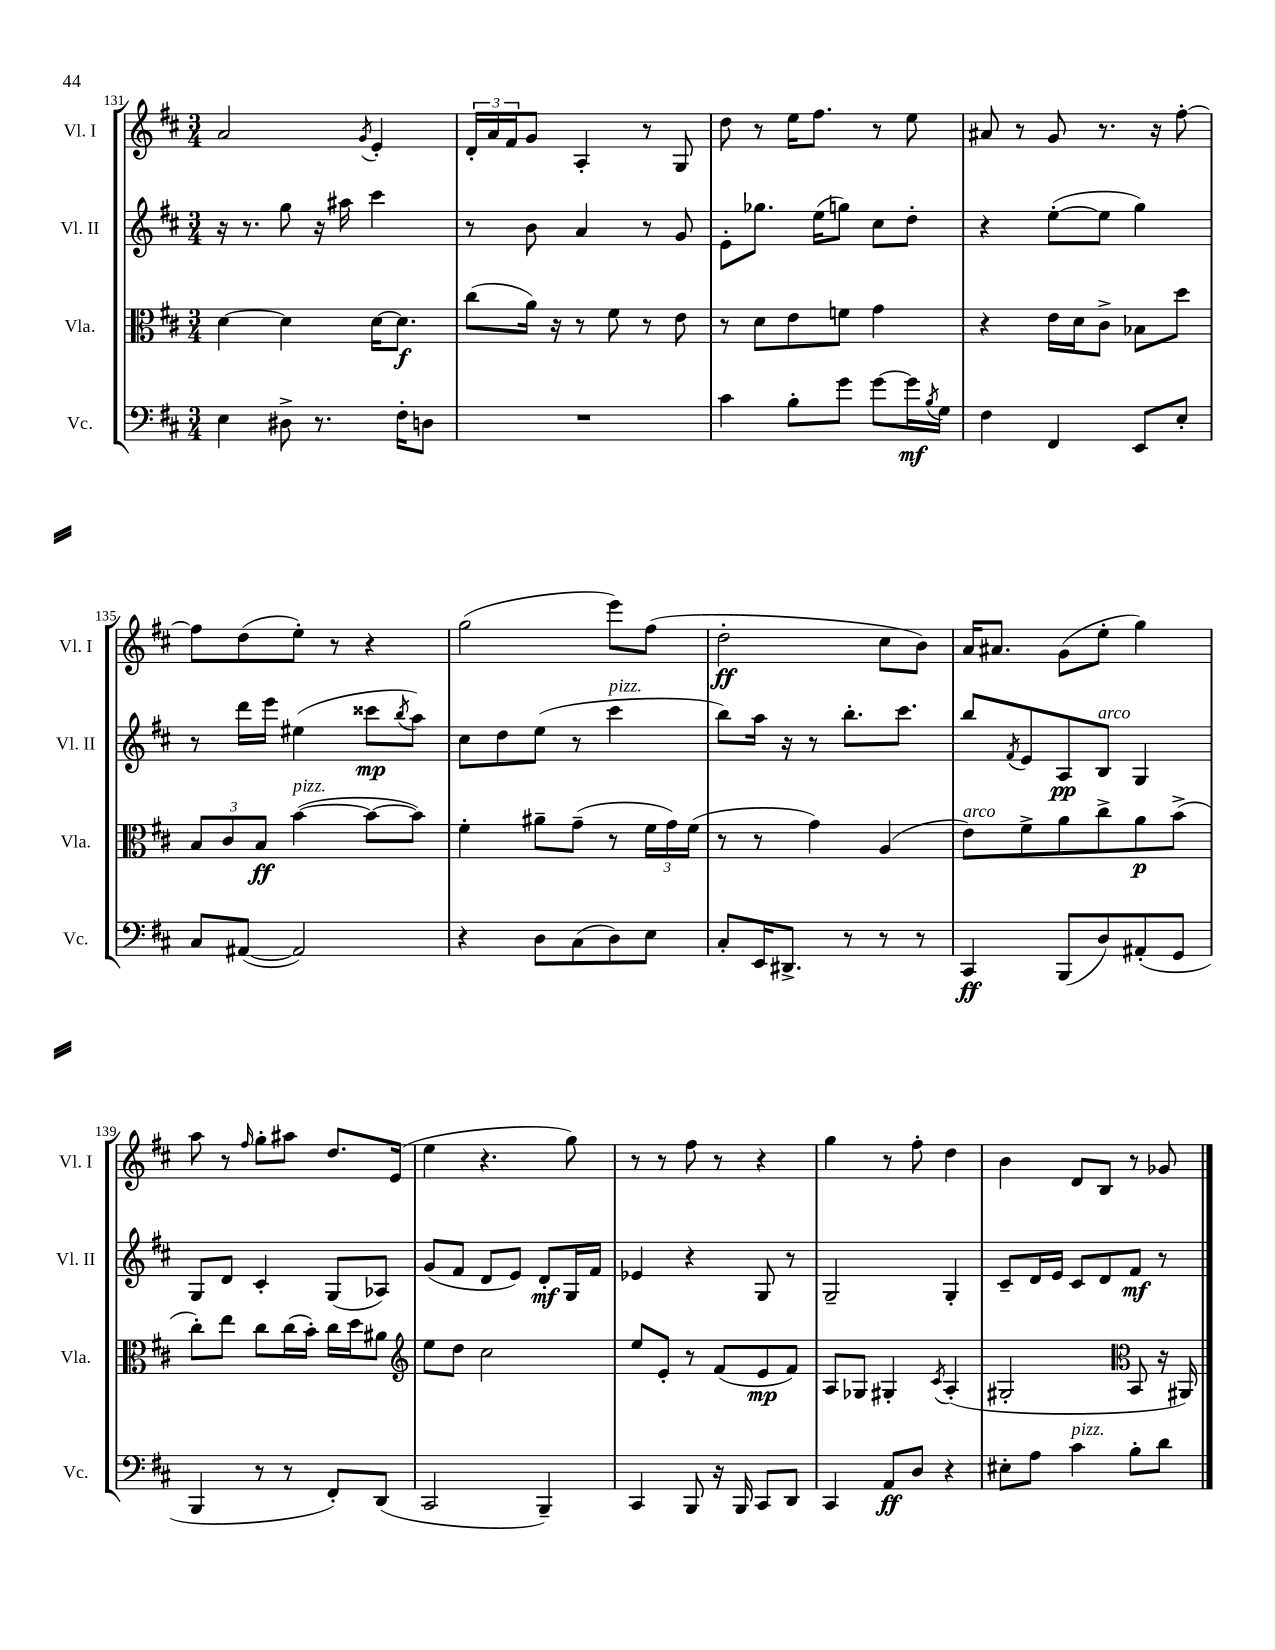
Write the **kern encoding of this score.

**kern	**dynam	**kern	**dynam	**kern	**dynam	**kern	**dynam
*part4	*part4	*part3	*part3	*part2	*part2	*part1	*part1
*staff4	*staff4	*staff3	*staff3	*staff2	*staff2	*staff1	*staff1
*I"Vc.	*	*I"Vla.	*	*I"Vl. II	*	*I"Vl. I	*
*I'Vc.	*	*I'Vla.	*	*I'Vl. II	*	*I'Vl. I	*
*clefF4	*	*clefC3	*	*clefG2	*	*clefG2	*
*k[f#c#]	*	*k[f#c#]	*	*k[f#c#]	*	*k[f#c#]	*
*M3/4	*	*M3/4	*	*M3/4	*	*M3/4	*
=131	=131	=131	=131	=131	=131	=131	=131
4E\	.	[4d\	.	16r	.	2a/	.
.	.	.	.	8.r	.	.	.
8D#X^\	.	4d\]	.	8gg\	.	.	.
8.r	.	.	.	16r	.	.	.
.	.	.	.	16aa#X\	.	.	.
.	.	.	.	.	.	8qg/	.
.	.	[16d\KL	.	4ccc#\	.	4e'/	.
16F#'\KL	.	8.d\J]	f	.	.	.	.
8Dn\J	.	.	.	.	.	.	.
=132	=132	=132	=132	=132	=132	=132	=132
2.r	.	(8cc#\L	.	8r	.	24d'/LL	.
.	.	.	.	.	.	24a/	.
.	.	.	.	.	.	24f#/J	.
.	.	16a\Jk)	.	8b\	.	8g/J	.
.	.	16r	.	.	.	.	.
.	.	8r	.	4a/	.	4A'/	.
.	.	8f#\	.	.	.	.	.
.	.	8r	.	8r	.	8r	.
.	.	8e\	.	8g/	.	8G/	.
=133	=133	=133	=133	=133	=133	=133	=133
4c#\	.	8r	.	8e'\L	.	8dd\	.
.	.	8d\L	.	8.gg-X\J	.	8r	.
8B'\L	.	8e\	.	.	.	16ee\KL	.
.	.	.	.	(16ee\KL	.	8.ff#\J	.
8g\J	.	8fn\J	.	8ggn\J)	.	.	.
[8g\L	.	4g\	.	8cc#\L	.	8r	.
16g\L]	mf	.	.	8dd'\J	.	8ee\	.
8qB/	.	.	.	.	.	.	.
16G\JJ	.	.	.	.	.	.	.
=134	=134	=134	=134	=134	=134	=134	=134
4F#\	.	4r	.	4r	.	8a#X/	.
.	.	.	.	.	.	8r	.
4FF#/	.	16e\LL	.	([8ee'\L	.	8g/	.
.	.	16d\J	.	.	.	.	.
.	.	8c#^\J	.	8ee\J]	.	8.r	.
8EE/L	.	8B-X\L	.	4gg\)	.	.	.
.	.	.	.	.	.	16r	.
8E'/J	.	8dd\J	.	.	.	[8ff#'\	.
!!LO:LB:g=z
=135	=135	=135	=135	=135	=135	=135	=135
8C#/L	.	12B/L	.	8r	.	8ff#\L]	.
.	.	12c#/	.	.	.	.	.
([8AA#X/J	.	.	.	16ddd\LL	.	(8dd\	.
.	.	12B/J	ff	.	.	.	.
.	.	.	.	16eee\JJ	.	.	.
!	!	!LO:TX:a:i:t=pizz.	!	!	!	!	!
2AA#/])	.	([4b\	.	(4ee#X\	.	8ee'\J)	.
.	.	.	.	.	.	8r	.
.	.	8b\L_	.	8ccc##X\L	mp	4r	.
.	.	.	.	8qbb/	.	.	.
.	.	8b\J])	.	8aa\J)	.	.	.
=136	=136	=136	=136	=136	=136	=136	=136
4r	.	4f#'\	.	8cc#\L	.	(2gg\	.
.	.	.	.	8dd\	.	.	.
8D\L	.	8a#X~\L	.	(8ee\J	.	.	.
(8C#\	.	(8g~\J	.	8r	.	.	.
!	!	!	!	!LO:TX:a:i:t=pizz.	!	!	!
8D\)	.	8r	.	4ccc#\	.	8eee\L)	.
8E\J	.	24f#\LL	.	.	.	(8ff#\J	.
.	.	24g\)	.	.	.	.	.
.	.	(24f#\JJ	.	.	.	.	.
=137	=137	=137	=137	=137	=137	=137	=137
8C#'/L	.	8r	.	8bb\L)	.	2dd'\	ff
16EE/K	.	8r	.	16aa\Jk	.	.	.
8.DD#X^/J	.	.	.	16r	.	.	.
.	.	4g\)	.	8r	.	.	.
8r	.	.	.	8.bb'\L	.	.	.
8r	.	(4A/	.	.	.	8cc#\L	.
.	.	.	.	8.ccc#\J	.	.	.
8r	.	.	.	.	.	8b\J)	.
=138	=138	=138	=138	=138	=138	=138	=138
!	!	!LO:TX:a:i:t=arco	!	!	!	!	!
4CC#/	ff	8e\L)	.	8bb/L	.	16a/KL	.
.	.	.	.	.	.	8.a#X/J	.
.	.	.	.	8qf#/	.	.	.
.	.	8f#^\	.	8e/	.	.	.
(8BBB/L	.	8a\	.	8A/	pp	(8g\L	.
!	!	!	!	!LO:TX:a:i:t=arco	!	!	!
8D/)	.	8cc#^\	.	8B/J	.	8ee'\J	.
(8AA#X'/	.	8a\	p	4G/	.	4gg\)	.
8GG/J	.	(8b^\J	.	.	.	.	.
!!LO:LB:g=z
=139	=139	=139	=139	=139	=139	=139	=139
4BBB/	.	8cc#'\L)	.	8G/L	.	8aa\	.
.	.	8ee\J	.	8d/J	.	8r	.
.	.	.	.	.	.	16qqff#/	.
8r	.	8cc#\L	.	4c#'/	.	8gg'\L	.
8r	.	(16cc#\L	.	.	.	8aa#X\J	.
.	.	16b'\JJ)	.	.	.	.	.
8FF#'/L)	.	16cc#\LL	.	(8G/L	.	8.dd/L	.
.	.	16dd\J	.	.	.	.	.
(8DD/J	.	8a#X\J	.	8A-X/J)	.	.	.
.	.	.	.	.	.	(16e/Jk	.
=140	=140	=140	=140	=140	=140	=140	=140
*	*	*clefG2	*	*	*	*	*
2CC#/	.	8ee\L	.	(8g/L	.	4ee\	.
.	.	8dd\J	.	8f#/J	.	.	.
.	.	2cc#\	.	8d/L	.	4.r	.
.	.	.	.	8e/J)	.	.	.
4BBB~/)	.	.	.	8d'/L	mf	.	.
.	.	.	.	16G/L	.	8gg\)	.
.	.	.	.	16f#/JJ	.	.	.
=141	=141	=141	=141	=141	=141	=141	=141
4CC#/	.	8ee/L	.	4e-X/	.	8r	.
.	.	8e'/J	.	.	.	8r	.
8BBB/	.	8r	.	4r	.	8ff#\	.
16r	.	(8f#/L	.	.	.	8r	.
16BBB/	.	.	.	.	.	.	.
8CC#/L	.	8e/	mp	8G/	.	4r	.
8DD/J	.	8f#/J)	.	8r	.	.	.
=142	=142	=142	=142	=142	=142	=142	=142
4CC#/	.	8A/L	.	2G~/	.	4gg\	.
.	.	8G-X/J	.	.	.	.	.
8AA/L	ff	4G#X'/	.	.	.	8r	.
8D/J	.	.	.	.	.	8ff#'\	.
.	.	8qc#/	.	.	.	.	.
4r	.	(4A'/	.	4G'/	.	4dd\	.
=143	=143	=143	=143	=143	=143	=143	=143
8E#X'\L	.	2G#X'/	.	8c#~/L	.	4b\	.
8A\J	.	.	.	16d/L	.	.	.
.	.	.	.	16e/JJ	.	.	.
!LO:TX:a:i:t=pizz.	!	!	!	!	!	!	!
4c#\	.	.	.	8c#/L	.	8d/L	.
.	.	.	.	8d/	.	8B/J	.
*	*	*clefC3	*	*	*	*	*
8B'\L	.	8BB/	.	8f#/J	mf	8r	.
8d\J	.	16r	.	8r	.	8g-X/	.
.	.	16AA#X/)	.	.	.	.	.
==	==	==	==	==	==	==	==
*-	*-	*-	*-	*-	*-	*-	*-
